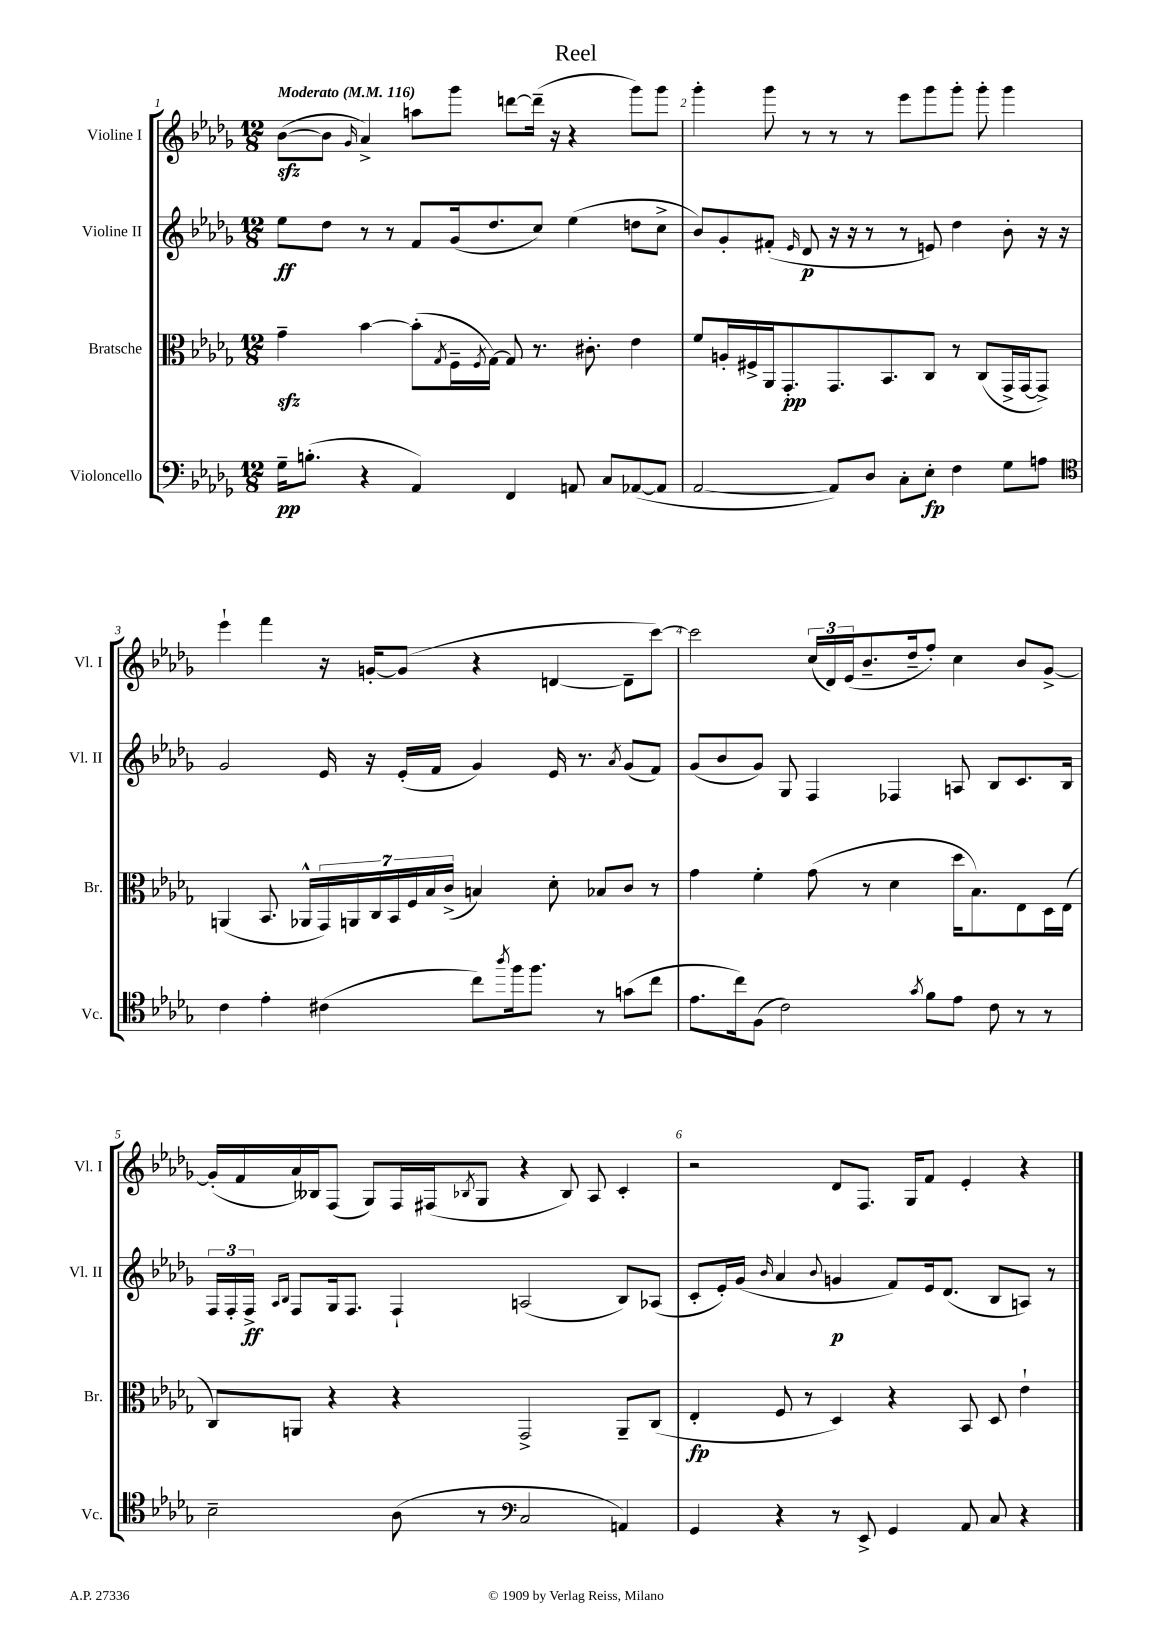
\header { title = "Reel" }
<<
\new StaffGroup <<
\new Staff = "s0" \with { instrumentName = "Violine I" shortInstrumentName = "Vl. I" } {
    \clef treble \key des \major \numericTimeSignature \time 12/8 \tempo "Moderato" 4 = 116
    bes'8~\sfz( bes'8 \grace { ges'16 } aes'4->) a''8 ges'''8 d'''8~ d'''16--( r16 r4 ges'''8) ges'''8 |
    ges'''4-. ges'''8 r8 r8 r8 ees'''8 ges'''8 ges'''8-. ges'''8-. ges'''4 |
    ees'''4-! f'''4 r16 g'16~-. g'8( r4 d'4~ d'8-- c'''8~) |
    c'''2 \tuplet 3/2 { c''16( des'16) ees'16( } bes'8.-- des''16-- f''8-.) c''4 bes'8 ges'8~-> |
    ges'16-.( f'16 aes'16) beses16 f8( ges8) f16 fis16( \acciaccatura { bes8 } ges8 r4 bes8) aes8 c'4-. |
    r2 des'8 f8. ges16 f'8 ees'4-. r4 \bar "|." |
}
\new Staff = "s1" \with { instrumentName = "Violine II" shortInstrumentName = "Vl. II" } {
    \clef treble \key des \major \numericTimeSignature \time 12/8
    ees''8\ff des''8 r8 r8 f'8 ges'16( des''8. c''8) ees''4( d''8 c''8-> |
    bes'8) ges'8-. fis'8-.( \grace { ees'16 } des'8\p r16 r16 r8 r8 e'8) des''4 bes'8-. r16 r16 |
    ges'2 ees'16 r16 ees'16-.( f'16 ges'4) ees'16 r8. \acciaccatura { aes'8 } ges'8( f'8) |
    ges'8( bes'8 ges'8) ges8 f4 fes4 a8 bes8 c'8. bes16 |
    \tuplet 3/2 { f16 f16-. f16->\ff } \grace { aes16 bes16 } f8 ges16 f8. f4-! a2( bes8) aes8( |
    c'8-. ees'16-.) ges'16( \grace { bes'16 } aes'4 \appoggiatura { bes'8 } g'4\p f'8) ees'16 des'8.( bes8 a8) r8 \bar "|." |
}
\new Staff = "s2" \with { instrumentName = "Bratsche" shortInstrumentName = "Br." } {
    \clef alto \key des \major \numericTimeSignature \time 12/8
    ges'4--\sfz bes'4~ bes'8-.( \acciaccatura { ges8 } f16-- \acciaccatura { f8 } ges16~) ges8 r8. cis'8.-. ees'4 |
    f'8 a16-. fis16-> aes,16 ges,8.-.\pp ges,8. bes,8. c8 r8 c8( ges,16-> ges,16~ ges,8->) |
    a,4( bes,8. aes,16-^ \tuplet 7/4 { ges,16) a,16 c16 bes,16 f16 bes16 c'16->( } b4) des'8-. bes8 c'8 r8 |
    ges'4 f'4-. ges'8( r8 des'4 des''16 bes8.) ees8 des16 ees16( |
    c8) a,8 r4 r4 ges,2-> a,8-- c8( |
    ees4-.\fp f8 r8 des4) r4 bes,8 des8 ees'4-! \bar "|." |
}
\new Staff = "s3" \with { instrumentName = "Violoncello" shortInstrumentName = "Vc." } {
    \clef bass \key des \major \numericTimeSignature \time 12/8
    ges16--\pp b8.-.( r4 aes,4) f,4 a,8 c8 aes,8~( aes,8 |
    aes,2~ aes,8) des8 c8-. ees8-.\fp f4 ges8 a8 |
    \clef tenor c'4 ees'4-. cis'4( c''8) \acciaccatura { aes''8 } f''16 f''8. r8 g'8( c''8 |
    ees'8. c''16) f8( c'2) \acciaccatura { ges'8 } f'8 ees'8 c'8 r8 r8 |
    bes2-- aes8( r8 \clef bass c2 a,4) |
    ges,4 r4 r8 ees,8-> ges,4 aes,8 c8 r4 \bar "|." |
}
>>
>>
\layout { \context { \Score \override BarNumber.break-visibility = ##(#f #t #t) barNumberVisibility = #all-bar-numbers-visible } }
